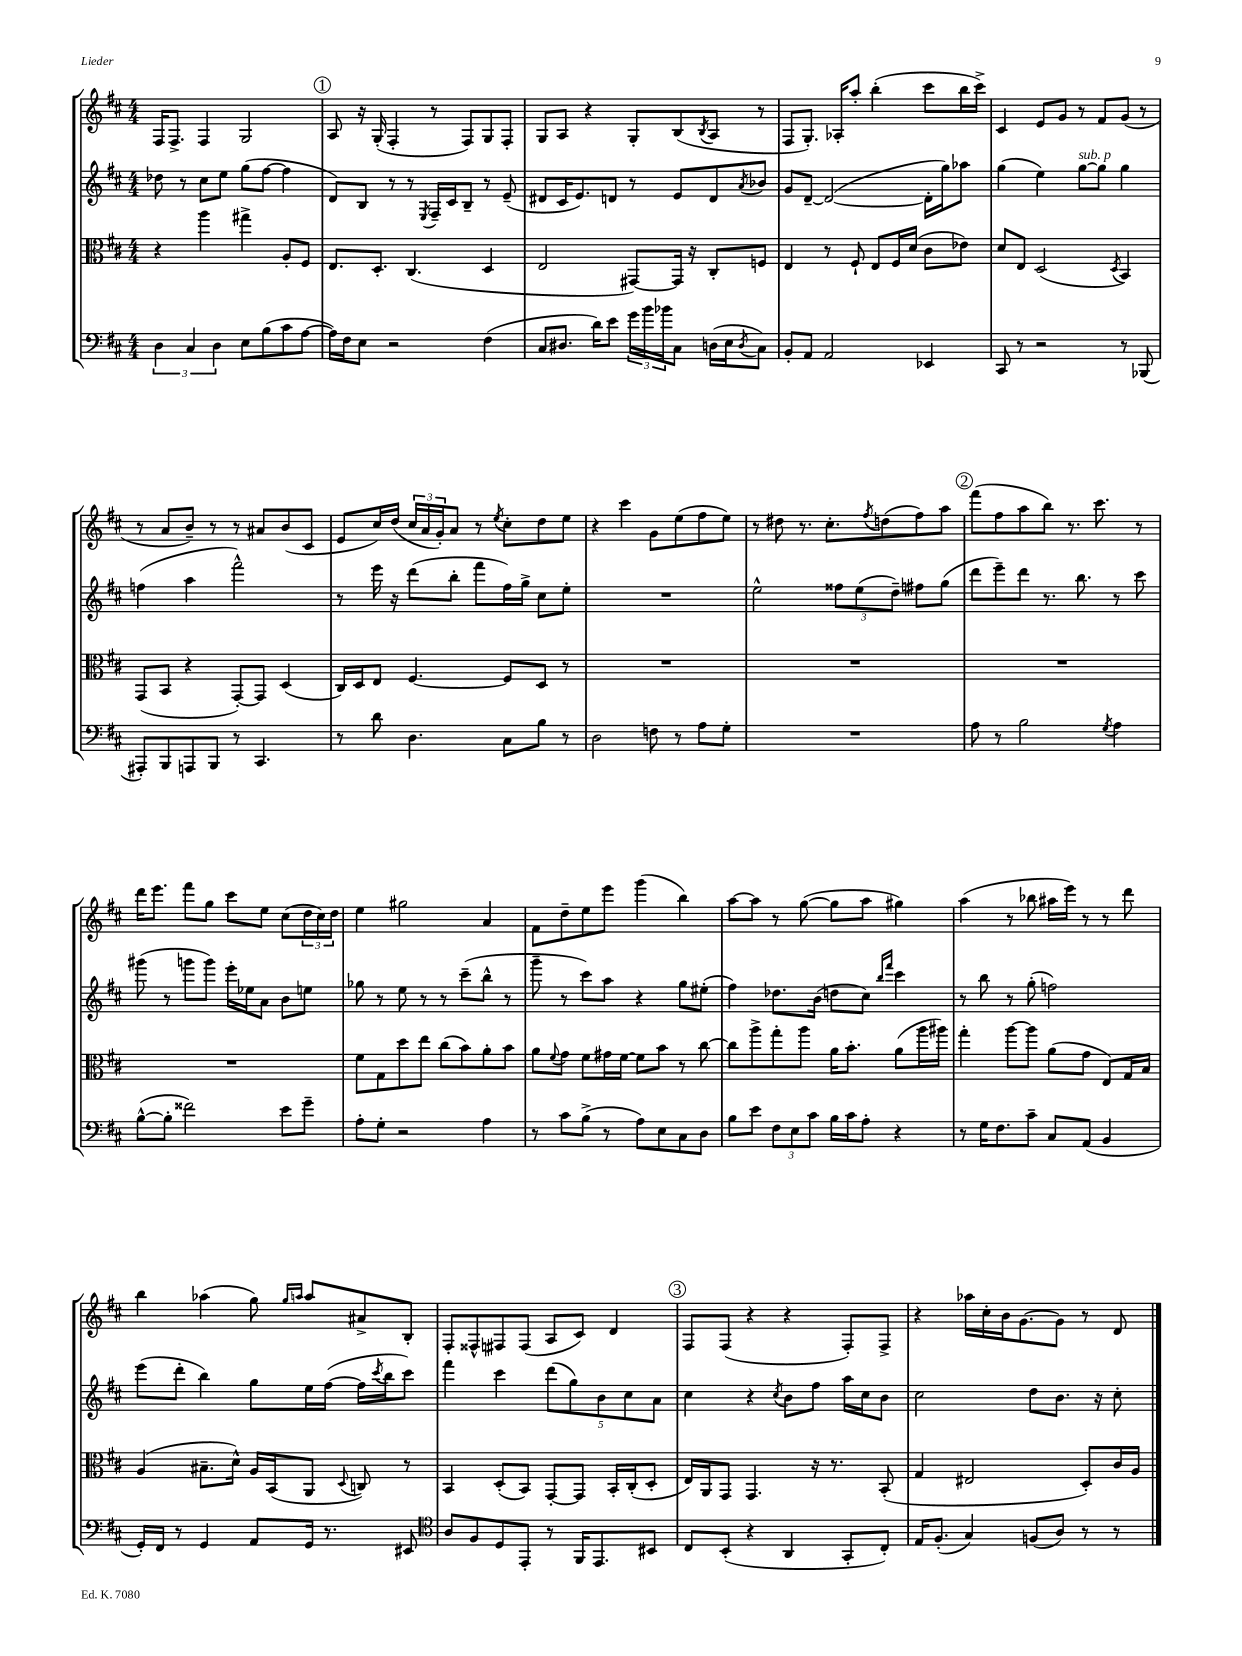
<<
\new StaffGroup <<
\new Staff = "s0" {
    \clef treble \key d \major \numericTimeSignature \time 4/4
    fis16 fis8.-> fis4 g2 |
    \mark \markup { \circle "1" } a8 r16 g16-.( fis4-. r8 fis8) g8 fis8-. |
    g8 a8 r4 g8-. b8( \acciaccatura { b8 } a8 r8 |
    fis8 g8.-.) aes16-. a''8-. b''4-.( cis'''8 b''16 cis'''16->) |
    cis'4 e'8 g'8 r8 fis'8 g'8( r8 |
    r8 a'8 b'8--) r8 r8 ais'8 b'8( cis'8 |
    e'8 cis''16) d''16( \tuplet 3/2 { cis''16 a'16 g'16-.) } a'8 r8 \acciaccatura { e''8 } cis''8-. d''8 e''8 |
    r4 cis'''4 g'8 e''8( fis''8 e''8) |
    r8 dis''8 r8. cis''8.-. \acciaccatura { fis''8 } d''8( fis''8) a''8 |
    \mark \markup { \circle "2" } fis'''8( fis''8 a''8 b''8) r8. cis'''8. r8 |
    d'''16 e'''8. fis'''8 g''8 cis'''8 e''8 cis''8( \tuplet 3/2 { d''16 cis''16) d''16 } |
    e''4 gis''2 a'4 |
    fis'8 d''8-- e''8 e'''8 g'''4( b''4) |
    a''8~ a''8 r8 g''8~( g''8 a''8 gis''4) |
    a''4( r8 bes''8 ais''16 e'''16) r8 r8 d'''8 |
    b''4 aes''4( g''8) \grace { g''16 a''16 } a''8 ais'8-> b8-. |
    fis8-. fisis8-^ fis8 fis8( a8 cis'8) d'4 |
    \mark \markup { \circle "3" } fis8 fis8( r4 r4 fis8-.) fis8-> |
    r4 aes''16 cis''16-. b'16 g'8.~ g'8 r8 d'8 \bar "|." |
}
\new Staff = "s1" {
    \clef treble \key d \major \numericTimeSignature \time 4/4
    des''8 r8 cis''8 e''8 g''8( fis''8~ fis''4 |
    \mark \markup { \circle "1" } d'8) b8 r8 r8 \acciaccatura { e8 } fis16-- cis'16 b8-- r8 e'8--( |
    dis'8 cis'16 e'8.) d'8 r8 e'8 d'8 \acciaccatura { a'8 } bes'8 |
    g'8 d'8~-- d'2~( d'16-. g''16) aes''8 |
    g''4( e''4) g''8~^\markup { \italic "sub. p" } g''8 g''4 |
    f''4( a''4 fis'''2-^) |
    r8 e'''16 r16 d'''8( b''8-. fis'''8 fis''16) g''16-> cis''8 e''8-. |
    R1 |
    e''2-^ \tuplet 3/2 { fisis''8 e''8( d''8--) } fis''8 g''8( |
    \mark \markup { \circle "2" } d'''8 e'''8--) d'''8 r8. b''8. r8 cis'''8 |
    gis'''8( r8 g'''8 g'''8) e'''16-. ees''16 a'8 b'8 e''8 |
    ges''8 r8 e''8 r8 r8 cis'''8--( b''8-^ r8 |
    g'''8-- r8 cis'''8) a''8 r4 g''8 eis''8-.( |
    fis''4) des''8. b'16( d''8 cis''8) \grace { b''16 fis'''16 } cis'''4 |
    r8 b''8 r8 g''8-.( f''2) |
    e'''8( d'''8-. b''4) g''8 e''16 fis''16~( fis''16 \acciaccatura { cis'''8 } b''16 cis'''8) |
    fis'''4 cis'''4 \tuplet 5/4 { d'''8( g''8) b'8 cis''8 a'8 } |
    \mark \markup { \circle "3" } cis''4 r4 \acciaccatura { cis''8 } b'8 fis''8 a''16 cis''16 b'8 |
    cis''2 d''8 b'8. r16 cis''8-. \bar "|." |
}
\new Staff = "s2" {
    \clef alto \key d \major \numericTimeSignature \time 4/4
    r4 a''4 gis''4-> a8-. fis8 |
    \mark \markup { \circle "1" } e8. d8.-. cis4.( d4 |
    e2 gis,8~) gis,16 r16 cis8-. f8 |
    e4 r8 fis8-! e8 fis16 d'16( cis'8 ees'8) |
    d'8 e8 d2( \acciaccatura { d8 } b,4) |
    g,8( b,8 r4 g,8~-.) g,8 d4( |
    cis16) d16 e8 fis4.~ fis8 d8 r8 |
    R1 |
    R1 |
    \mark \markup { \circle "2" } R1 |
    R1 |
    fis'8 g8 d''8 e''8 cis''8( b'8) a'8-. b'8 |
    a'8 \appoggiatura { fis'8 } g'8 fis'8 gis'16 fis'16~ fis'8 b'8 r8 cis''8~ |
    cis''8 a''8-> g''8-. a''8 a'16 b'8.-. a'8( a''16 ais''16) |
    g''4-. a''8~ a''8 a'8( g'8 e8) g16 b16 |
    a4( bis8.-- d'16-^) a16 b,16( a,8 \appoggiatura { d8 } c8) r8 |
    b,4 d8-.( b,8) g,8~-. g,8 b,16-. cis16-.( d8-. |
    \mark \markup { \circle "3" } e16) a,16 g,8 g,4. r16 r8. b,8-.( |
    g4 eis2 d8-.) cis'16 a16 \bar "|." |
}
\new Staff = "s3" {
    \clef bass \key d \major \numericTimeSignature \time 4/4
    \tuplet 3/2 { d4 cis4 d4 } e8 b8( cis'8 a8~ |
    \mark \markup { \circle "1" } a16) fis16 e8 r2 fis4( |
    cis8 dis8. d'16) e'8 \tuplet 3/2 { g'16 b'16 bes'16 } cis8 d16( e16 \acciaccatura { d8 } cis8) |
    b,8-. a,8 a,2 ees,4 |
    cis,8 r8 r2 r8 bes,,8( |
    ais,,8-.) b,,8 a,,8 b,,8 r8 cis,4. |
    r8 d'8 d4. cis8 b8 r8 |
    d2 f8 r8 a8 g8-. |
    R1 |
    \mark \markup { \circle "2" } a8 r8 b2 \acciaccatura { g8 } a4 |
    b8~-^( b8-. fisis'2) e'8 g'8-- |
    a8-. g8-. r2 a4 |
    r8 cis'8 b8->( r8 a8) e8 cis8 d8 |
    b8 e'8 \tuplet 3/2 { fis8 e8 cis'8 } b16 cis'16 a8-. r4 |
    r8 g16 fis8. cis'8-- cis8 a,8( b,4 |
    g,16-.) fis,16 r8 g,4 a,8 g,16 r8. eis,8 |
    \clef tenor a8 fis8 d8 e,8-. r8 fis,16 e,8. bis,8 |
    \mark \markup { \circle "3" } cis8 b,8-.( r4 a,4 g,8-. cis8-.) |
    e16 fis8.-.( g4) f8( a8) r8 r8 \bar "|." |
}
>>
>>
\layout { \context { \Score \remove "Bar_number_engraver" } }
